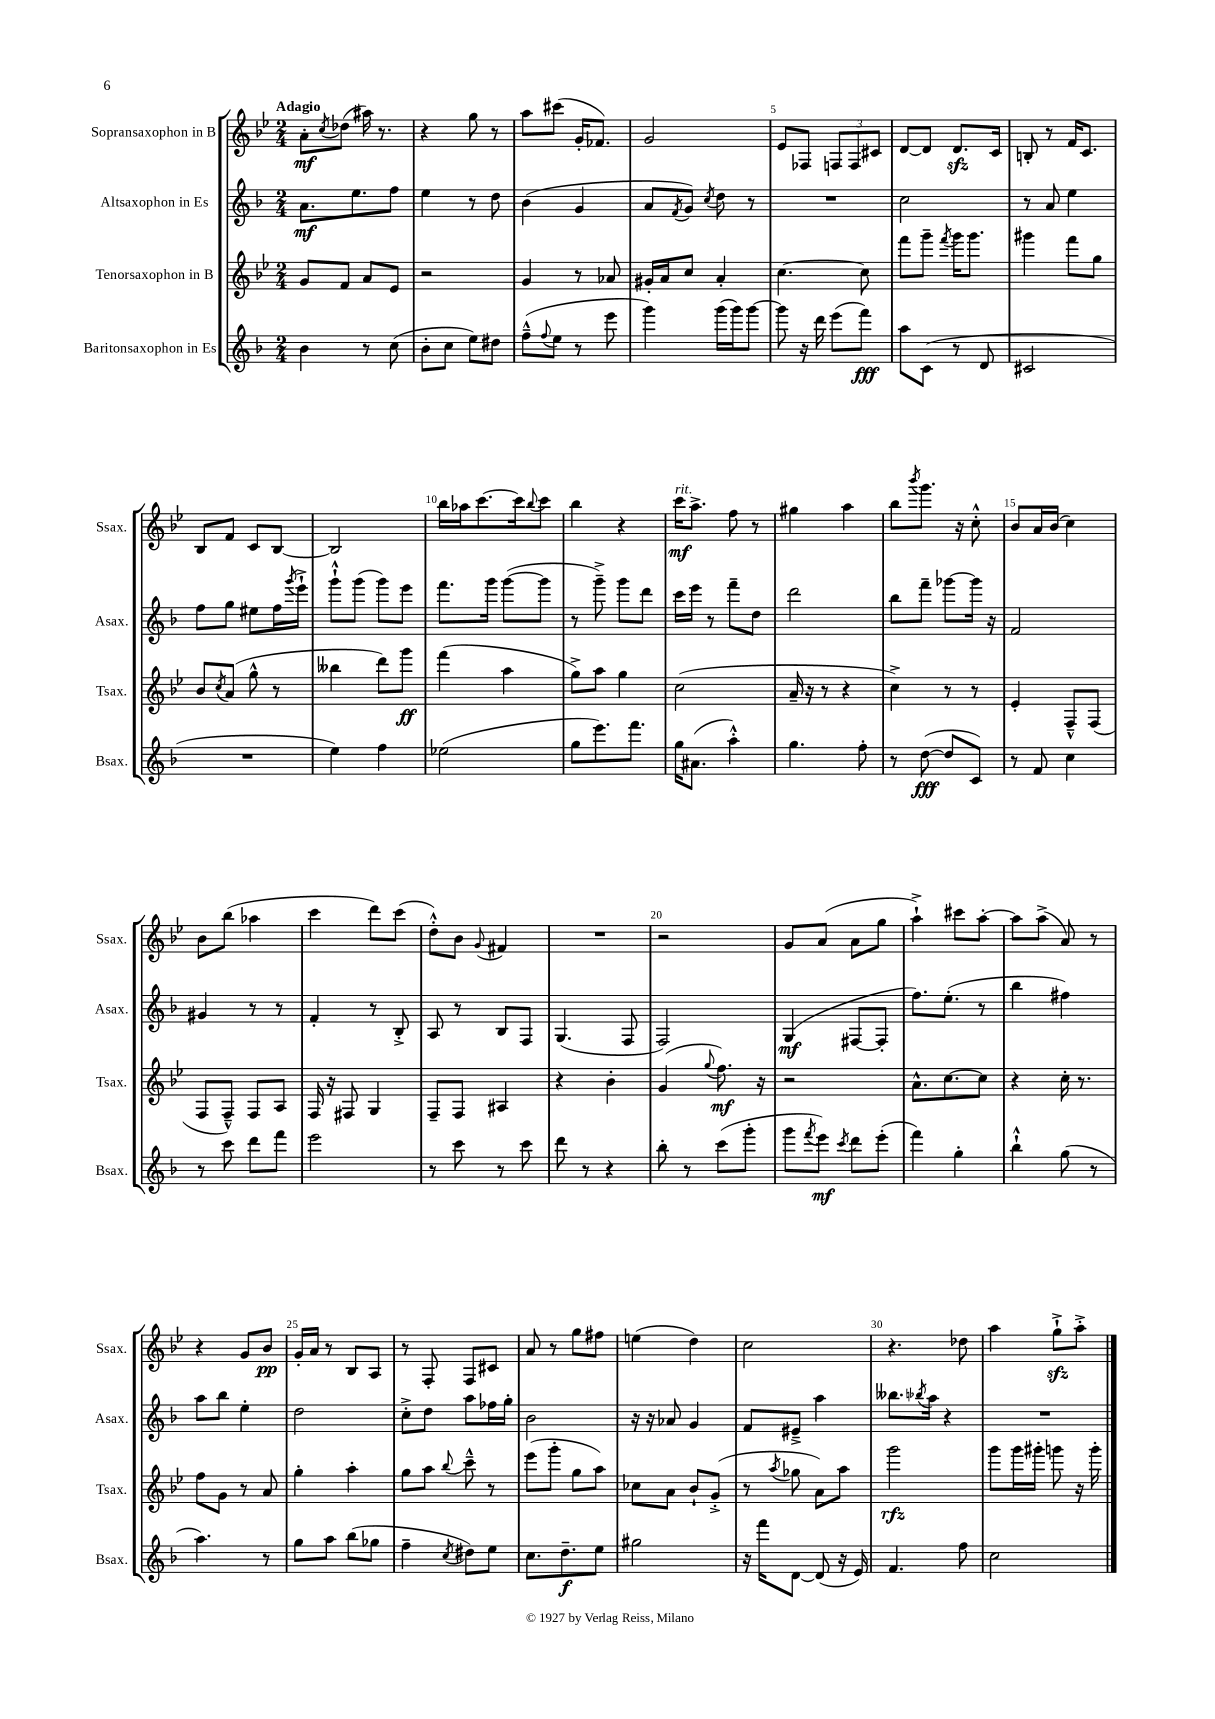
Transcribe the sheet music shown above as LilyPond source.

<<
\new StaffGroup <<
\new Staff = "s0" \with { instrumentName = "Sopransaxophon in B" shortInstrumentName = "Ssax." } {
    \clef treble \key bes \major \numericTimeSignature \time 2/4 \tempo "Adagio"
    a'8-.\mf \acciaccatura { c''8 } des''8( ais''16) r8. |
    r4 g''8 r8 |
    a''8 cis'''8( g'16-. fes'8.) |
    g'2 |
    ees'8 fes8 \tuplet 3/2 { f8 f8 cis'8 } |
    d'8~ d'8 d'8.\sfz c'16 |
    b8-. r8 f'16 c'8. |
    bes8 f'8 c'8 bes8~ |
    bes2 |
    bes''16 aes''16 c'''8.~ c'''16 \appoggiatura { bes''8 } c'''8 |
    bes''4 r4 |
    c'''16\mf^\markup { \italic "rit." } a''8.-> f''8 r8 |
    gis''4 a''4 |
    bes''8 \acciaccatura { bes'''8 } g'''8. r16 c''8-.-^ |
    bes'8 a'16 bes'16( c''4) |
    bes'8 bes''8( aes''4 |
    c'''4 d'''8) c'''8( |
    d''8-.-^) bes'8 \appoggiatura { g'8 } fis'4 |
    R2 |
    r2 |
    g'8 a'8( a'8 g''8 |
    a''4-!->) cis'''8 a''8~-. |
    a''8 a''8->( a'8) r8 |
    r4 g'8 bes'8\pp |
    g'16-. a'16 r8 bes8 a8 |
    r8 f8-. f8 cis'8 |
    a'8 r8 g''8 fis''8 |
    e''4( d''4) |
    c''2 |
    r4. des''8 |
    a''4 g''8-!->\sfz a''8-.-> \bar "|." |
}
\new Staff = "s1" \with { instrumentName = "Altsaxophon in Es" shortInstrumentName = "Asax." } {
    \clef treble \key f \major \numericTimeSignature \time 2/4
    a'8.\mf e''8. f''8 |
    e''4 r8 d''8 |
    bes'4( g'4 |
    a'8 \acciaccatura { f'8 } g'8) \acciaccatura { c''8 } d''8 r8 |
    R2 |
    c''2 |
    r8 a'8 e''4 |
    f''8 g''8 eis''8 f''16 \acciaccatura { g'''8 } e'''16-!-> |
    g'''8-!-^ g'''8( g'''8) e'''8 |
    f'''8. g'''16 g'''8~( g'''8 |
    r8 g'''8--->) g'''8 d'''8 |
    c'''16 e'''16 r8 f'''8-- d''8 |
    d'''2 |
    bes''8 f'''8-- ges'''8~ ges'''16 r16 |
    f'2 |
    gis'4 r8 r8 |
    f'4-. r8 bes8-.-> |
    a8 r8 bes8 f8 |
    g4.( f8 |
    f2) |
    g4\mf( fis8~ fis8-. |
    f''8.) e''8.-.( r8 |
    bes''4 fis''4) |
    a''8 bes''8 e''4-. |
    d''2 |
    c''8-.-> d''8 a''8 fes''16 g''16-. |
    bes'2 |
    r16 r16 aes'8 g'4 |
    f'8 eis'8---> a''4 |
    beses''8. \acciaccatura { bes''8 } a''16 r4 |
    R2 \bar "|." |
}
\new Staff = "s2" \with { instrumentName = "Tenorsaxophon in B" shortInstrumentName = "Tsax." } {
    \clef treble \key bes \major \numericTimeSignature \time 2/4
    g'8 f'8 a'8 ees'8 |
    r2 |
    g'4 r8 aes'8 |
    gis'16-. a'16 c''8 a'4-. |
    c''4.~ c''8 |
    f'''8 g'''8-- \acciaccatura { f'''8 } g'''16 g'''8. |
    gis'''4 f'''8 g''8 |
    bes'8 \acciaccatura { c''8 } a'8( g''8-^ r8 |
    beses''4 d'''8) g'''8\ff |
    f'''4( a''4 |
    g''8->) a''8 g''4 |
    c''2( |
    a'16-- r16 r8 r4 |
    c''4->) r8 r8 |
    ees'4-. f8---^ f8( |
    f8 f8---^) f8 a8 |
    f16 r16 fis8 g4 |
    f8-- f8 ais4 |
    r4 bes'4-. |
    g'4( \appoggiatura { g''8 } f''8.\mf) r16 |
    r2 |
    a'8.-^ c''8.~ c''8 |
    r4 c''16-. r8. |
    f''8 g'8 r8 a'8 |
    g''4-. a''4-. |
    g''8 a''8 \appoggiatura { bes''8 } c'''8---^ r8 |
    ees'''8( g'''8-. g''8 a''8) |
    ces''8 a'8 bes'8-! g'8-.->( |
    r8 \acciaccatura { a''8 } ges''8 a'8) a''8 |
    g'''2\rfz |
    g'''8 g'''16 gis'''16-. g'''8 r16 g'''16-. \bar "|." |
}
\new Staff = "s3" \with { instrumentName = "Baritonsaxophon in Es" shortInstrumentName = "Bsax." } {
    \clef treble \key f \major \numericTimeSignature \time 2/4
    bes'4 r8 c''8( |
    bes'8-. c''8 e''8) dis''8 |
    f''8---^( \appoggiatura { f''8 } e''8 r8 e'''8 |
    g'''4) g'''16( g'''16) g'''8~ |
    g'''8 r16 d'''16 e'''8( f'''8\fff) |
    a''8 c'8( r8 d'8 |
    cis'2 |
    R2 |
    e''4) f''4 |
    ees''2( |
    g''8 e'''8.) f'''8. |
    g''16 ais'8.( a''4-.-^) |
    g''4. f''8-. |
    r8 d''8~\fff( d''8 c'8) |
    r8 f'8 c''4 |
    r8 c'''8 d'''8 f'''8 |
    e'''2 |
    r8 c'''8 r8 c'''8 |
    d'''8 r8 r4 |
    bes''8-. r8 c'''8( g'''8-. |
    g'''8 \acciaccatura { f'''8 } e'''8\mf) \acciaccatura { c'''8 } d'''8 e'''8-.( |
    f'''4) g''4-. |
    bes''4-!-^ g''8( r8 |
    a''4.) r8 |
    g''8 a''8 bes''8( ges''8 |
    f''4-- \acciaccatura { c''8 } dis''8) e''8 |
    c''8. d''8.--\f e''8 |
    gis''2 |
    r16 f'''16 d'8~ d'8( r16 e'16) |
    f'4. f''8 |
    c''2 \bar "|." |
}
>>
>>
\layout { \context { \Score \override BarNumber.break-visibility = ##(#f #t #t) barNumberVisibility = #(every-nth-bar-number-visible 5) } }
